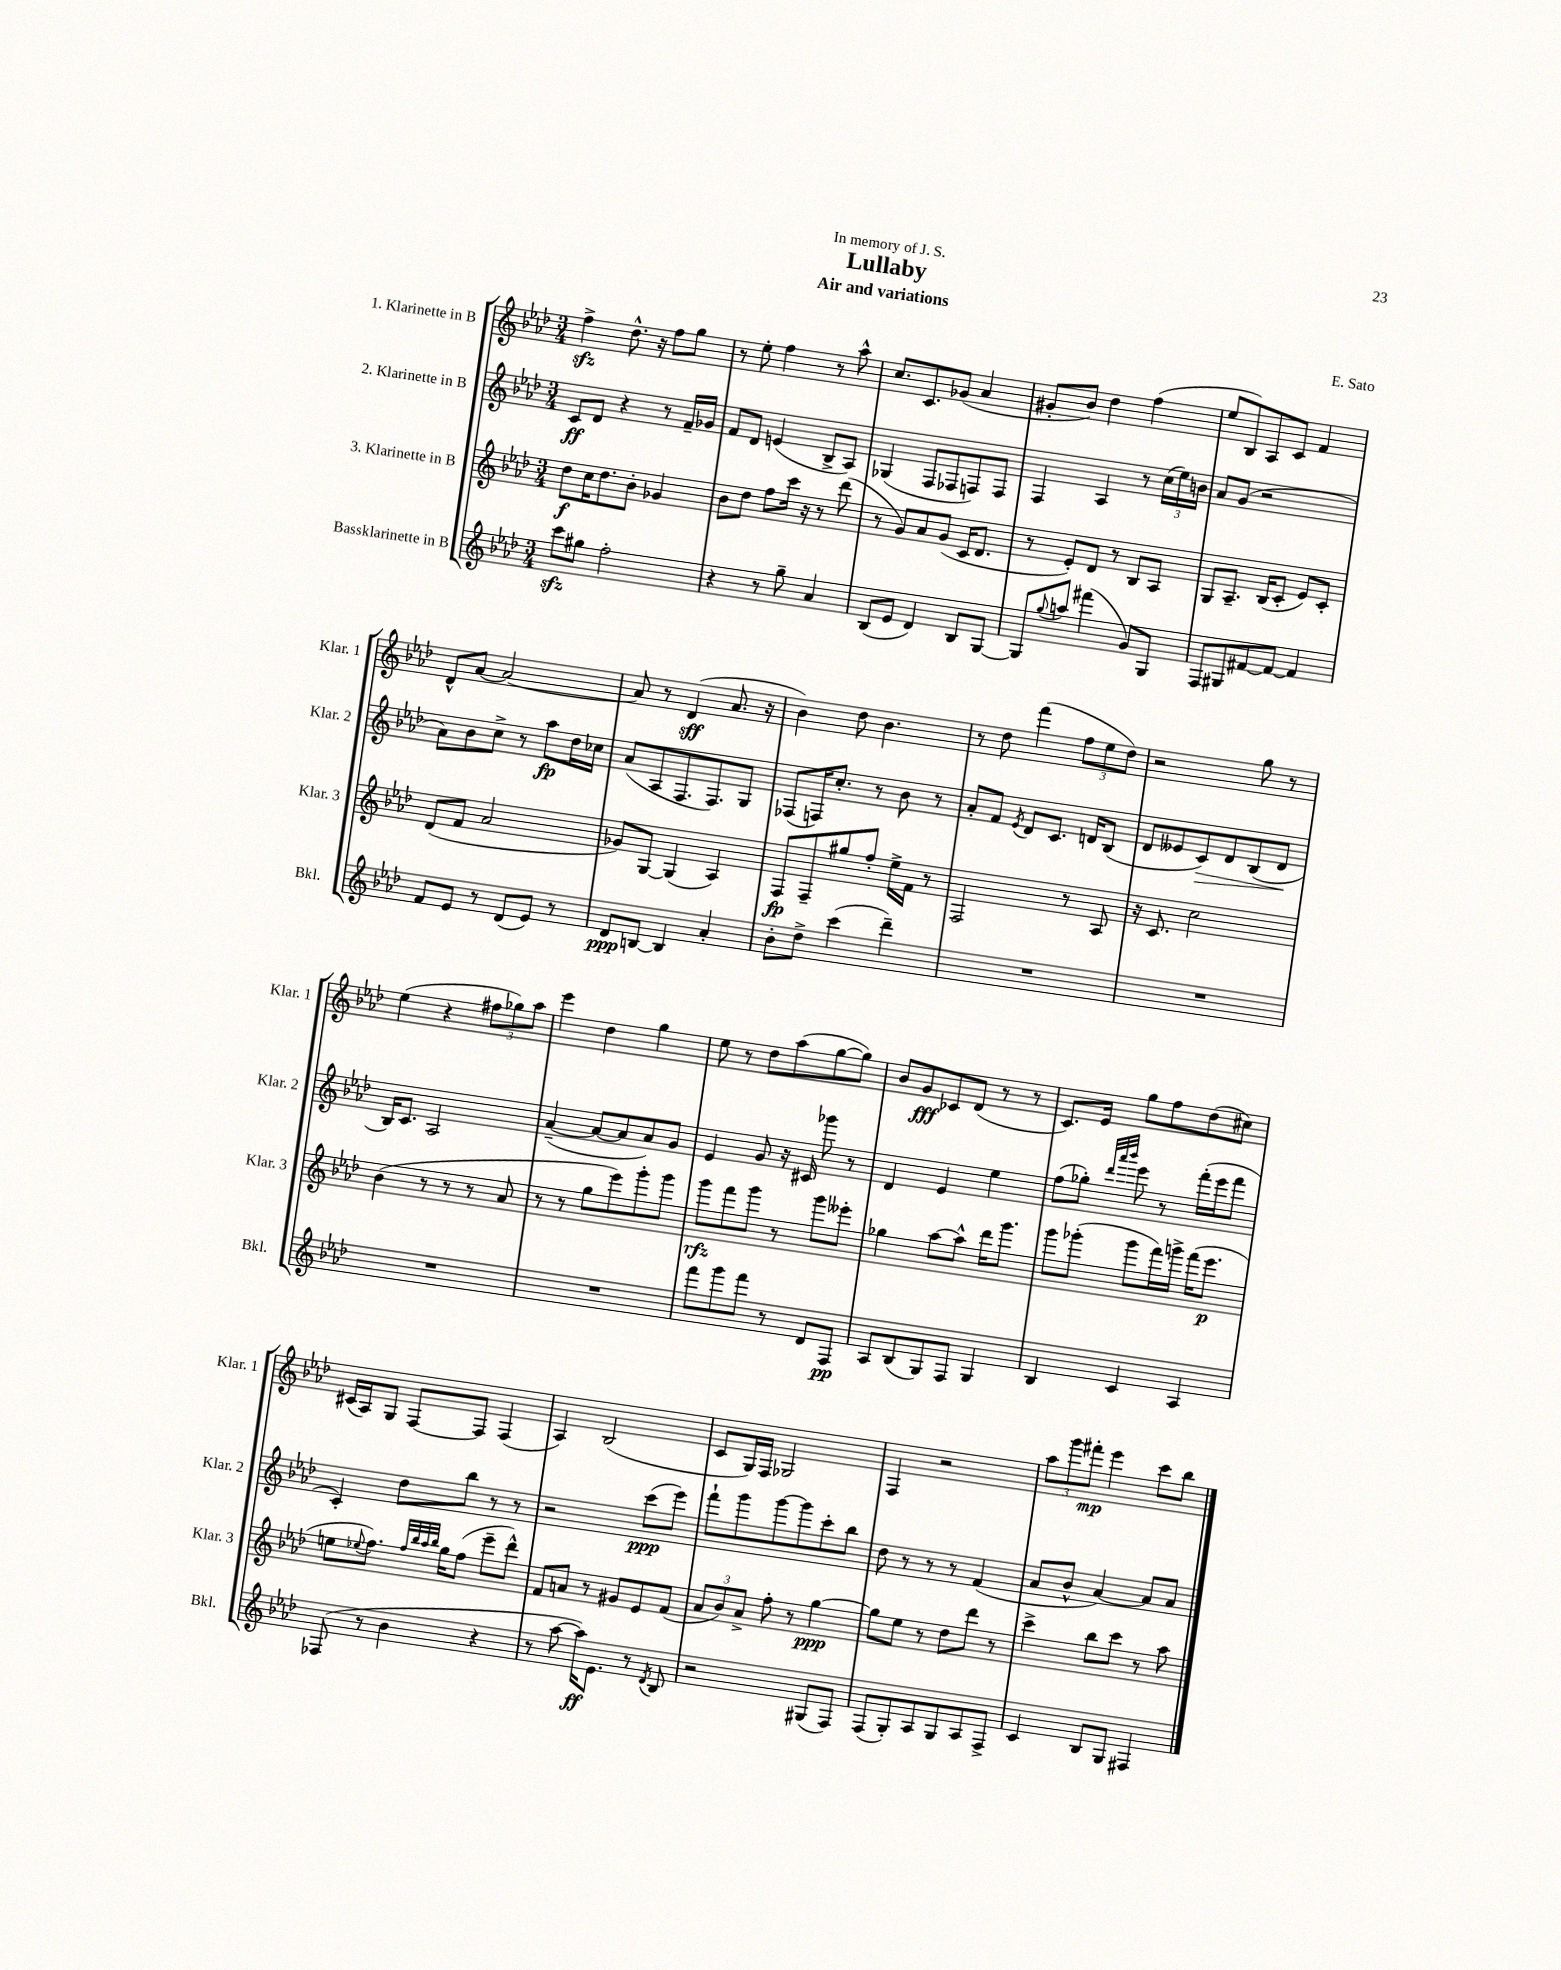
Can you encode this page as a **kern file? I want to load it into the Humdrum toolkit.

**kern	**kern	**kern	**kern
*staff4	*staff3	*staff2	*staff1
*clefG2	*clefG2	*clefG2	*clefG2
*k[b-e-a-d-]	*k[b-e-a-d-]	*k[b-e-a-d-]	*k[b-e-a-d-]
*M3/4	*M3/4	*M3/4	*M3/4
8ccc	8dd-	8c	4ff^
8gg#	16cc	8d-	.
.	8.dd-	.	.
2ff'	.	4r	8.dd-^^
.	8b-'	.	.
.	.	.	16r
.	4g-	8r	8ff
.	.	16f~	8gg
.	.	16g-	.
=	=	=	=
4r	8b-	8f	8r
.	8dd-	8d-	8ee-'
8r	8ff	(4e	4ff
8gg~	16ccc	.	.
.	16r	.	.
4a-	8r	8B-^	8r
.	(8ddd-	8A-)	8aa-^^
=	=	=	=
(8B-	8r	(4G-	8.cc
8e-	8g)	.	.
.	.	.	8.c
4d-)	8a-	8F	.
.	(8g	8F-	(8g-
8B-	16c	8F)	4a-
.	8.d-	.	.
[8G	.	8F	.
=	=	=	=
8G]	8r	4F	8g#'
8qqgg	.	.	.
8aa	8e-')	.	8b-)
(4fff#	8d-	4A-	4dd-
.	8r	.	.
8g)	8B-	8r	(4ff
8G	8A-	(24cc	.
.	.	24ee-)	.
.	.	24b	.
=	=	=	=
8F	8G	8a-	8ee-
8G#	8.A-~	(8g	8B-)
[8f#	.	2r	8A-
.	(16B-	.	.
8f#_	8c'	.	8c
4f#]	8e-)	.	4f
.	8c'	.	.
=	=	=	=
8f	(8d-	8a-)	8d-^^
8e-	8f	8b-	[8a-
8r	2a-	8cc^	2a-_
(8d-	.	8r	.
8e-)	.	8aa-	.
8r	.	16dd-	.
.	.	16cc-	.
=	=	=	=
8d-	8g-)	(8a-	8a-]
[8B	[8G	8A-	8r
4B]	(4G]	8.F	(4d-
.	.	8.F)	.
4a-'	4A-)	.	8.a-
.	.	8G	.
.	.	.	16r
=	=	=	=
8b-'	8F	(8F-	4b-)
8dd-^	8F~	16F)	.
.	.	8.cc'	.
(4ccc	8gg#	.	8dd-
.	8ff'	8r	4.b-
4ddd-~)	16ee-^	8b-	.
.	16f	.	.
.	8r	8r	.
=	=	=	=
2.r	2F	8a-'	8r
.	.	8f	8dd-
.	.	8qe-	.
.	.	8d-	(4fff
.	.	8.c	.
.	8r	.	12ff
.	.	16d	.
.	.	.	12ee-
.	8A-	(8B-	.
.	.	.	12dd-)
=	=	=	=
2.r	16r	8d-	2r
.	8.c	.	.
.	.	8e--	.
.	2cc	8c)	.
.	.	8d-	.
.	.	(8B-	8gg
.	.	8d-	8r
=	=	=	=
2.r	(4b-	16B-)	(4ee-
.	.	8.c	.
.	8r	2A-	4r
.	8r	.	.
.	8r	.	12ff#
.	.	.	12gg-)
.	8a-	.	.
.	.	.	12aa-
=	=	=	=
2.r	8r	([4a-~	4eee-
.	8r	.	.
.	8gg	8a-_	4dd-
.	8eee-)	8a-]	.
.	8ggg'	8a-)	4gg
.	8ggg	8g	.
=	=	=	=
8fff	8ggg	4e-	8ee-
8ggg	8fff	.	8r
8fff	8ggg	8g	8dd-
8r	8r	16r	(8aa-
.	.	16c#	.
8d-	8ggg	8ggg-	[8gg
8F	8eee--'	8r	8gg])
=	=	=	=
8A-	4gg-	4d-	8b-
(8B-	.	.	8g
8G)	[8aa-	4e-	8c-
8F	8aa-^^]	.	(8d-
4G	16ddd-	4ee-	8r
.	8.ggg	.	.
.	.	.	8r
=	=	=	=
4B-	8ggg	(8ff	8.c)
.	(8ggg-'	8gg-')	.
.	.	.	16e-
.	.	32qqddd-	.
.	.	32qqaaa-	.
.	.	32qqbbb-	.
4c	8ggg-	8eee-	8gg
.	16fff)	8r	8ff
.	16ggg^	.	.
4A-	(16fff	(16fff'	(8dd-
.	8.eee-	16eee-	.
.	.	8fff	8cc#)
=	=	=	=
(8F-	8ee	4c')	(16c#
.	.	.	16A-)
.	8qqee-	.	.
8r	8.ff)	.	8G
4b-	.	8dd-	[8F
.	32qqff	.	.
.	32qqbb-	.	.
.	32qqaa-	.	.
.	32qqbb-	.	.
.	16gg	.	.
.	(8ff	8bb-	8F]
4r	8eee-~	8r	(4F
.	8ddd-^^)	8r	.
=	=	=	=
8r	8f	2r	4A-)
[8aa-	8a	.	.
16aa-])	8r	.	(2B-
8.e-	.	.	.
.	8g#	.	.
8r	8e-	(8ccc	.
8qd-	.	.	.
8B-	(8f	8eee-)	.
=	=	=	=
2r	12a-	8fff`	8c
.	12b-)	.	.
.	.	8ggg	16G)
.	12a-^	.	.
.	.	.	16F
.	8ff'	[8ggg	2G-
.	8r	8ggg]	.
(8G#	[4gg	8ccc'	.
8F)	.	8bb-	.
=	=	=	=
(8F	8gg]	8dd-	4F
8G')	8ee-	8r	.
8A-	8r	8r	2r
8G	8dd-	8r	.
8A-	8ddd-	(4f	.
8F^	8r	.	.
=	=	=	=
4c	4ccc^	8a-	12aa-
.	.	.	12ggg
.	.	8b-^^	.
.	.	.	12fff#'
8B-	8bb-	[4a-)	4eee-
8G	8ccc	.	.
4F#	8r	8a-]	8ccc
.	8aa-	8a-	8bb-
==	==	==	==
*-	*-	*-	*-
